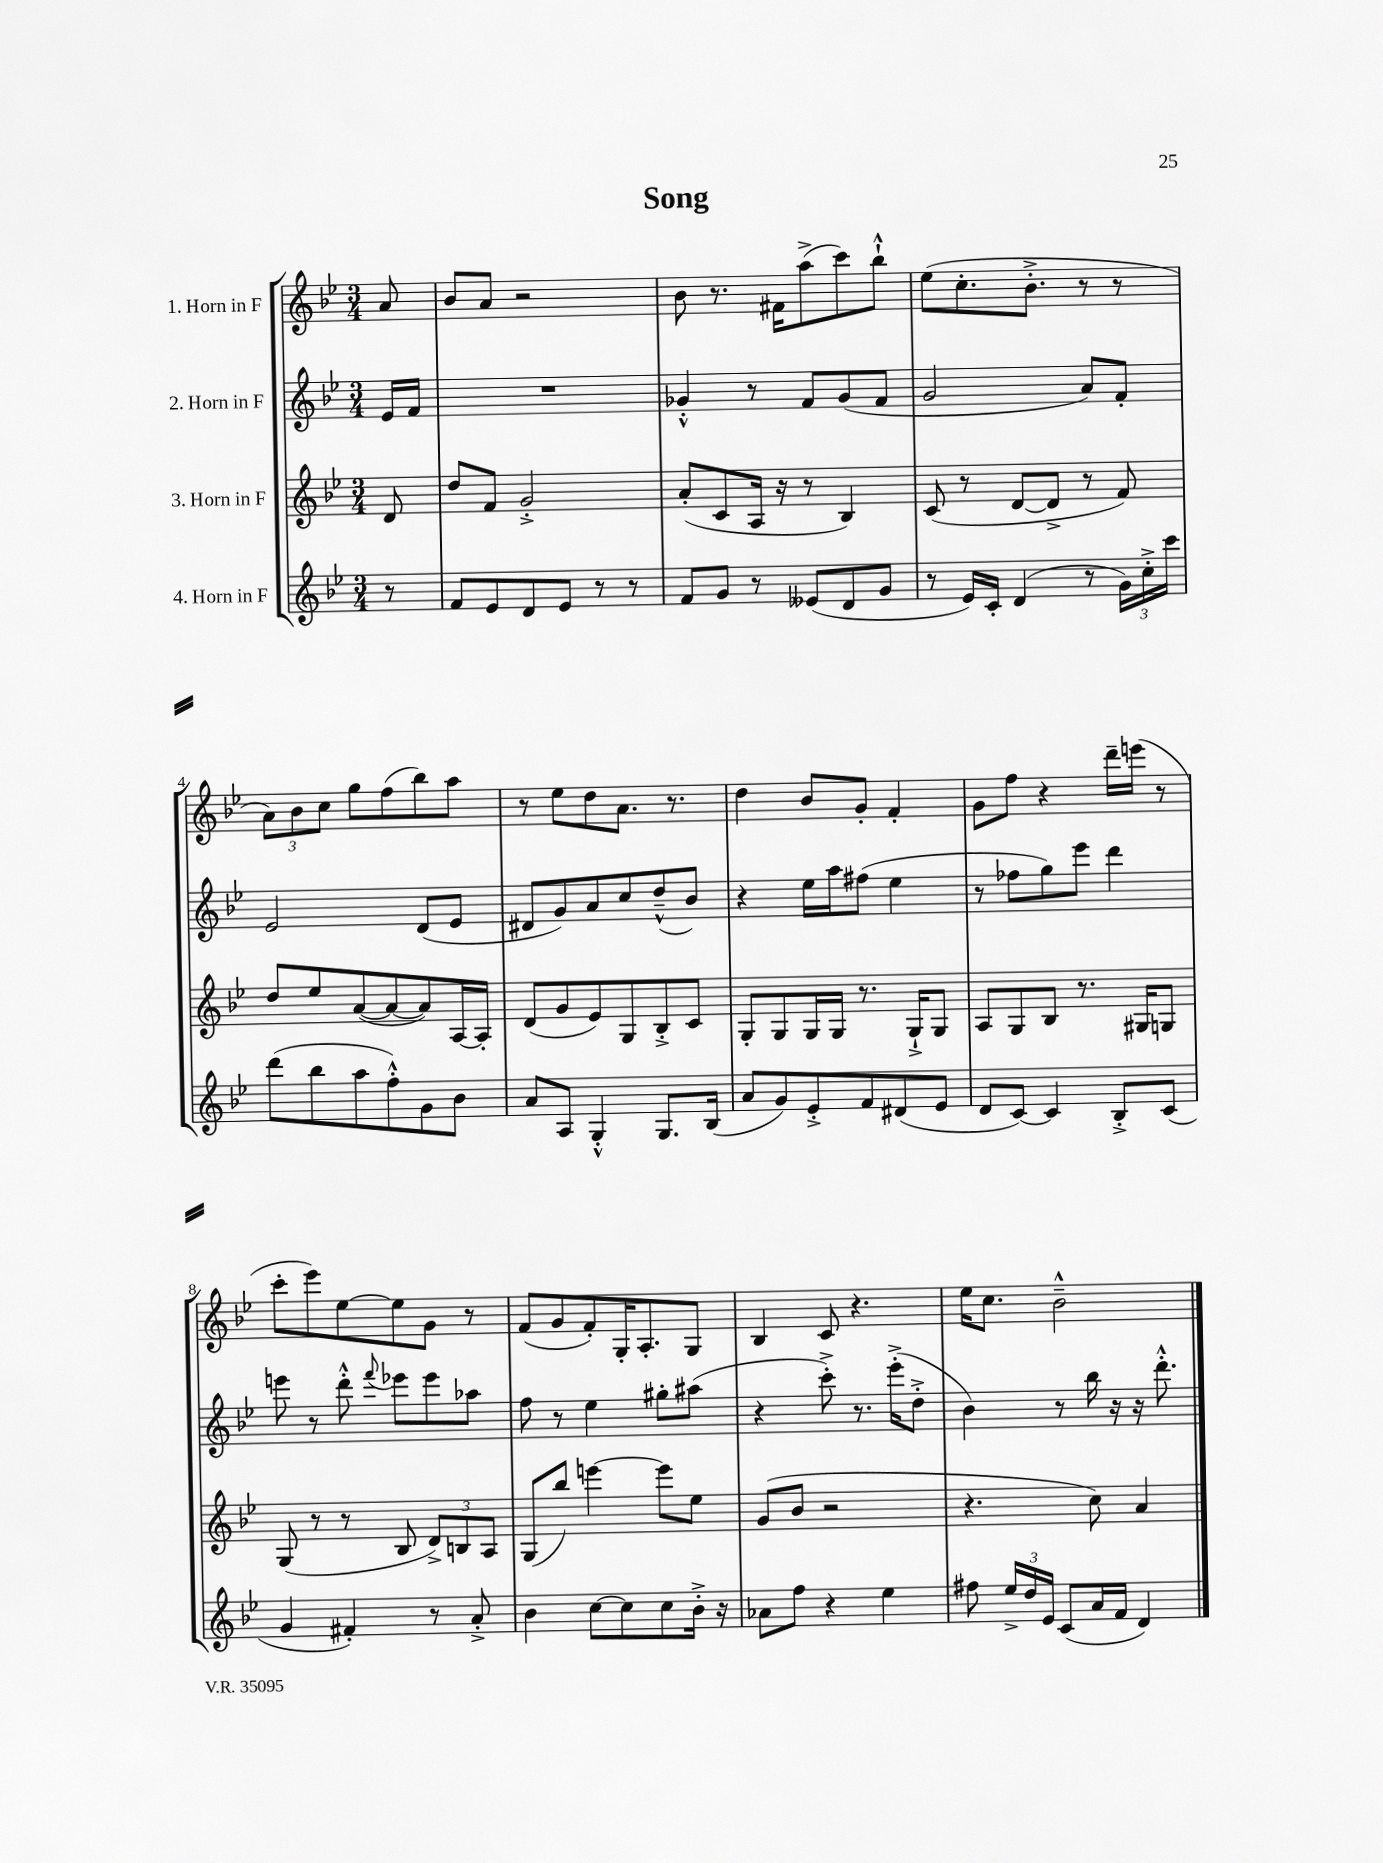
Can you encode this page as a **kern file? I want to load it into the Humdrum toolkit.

**kern	**kern	**kern	**kern
*staff4	*staff3	*staff2	*staff1
*clefG2	*clefG2	*clefG2	*clefG2
*k[b-e-]	*k[b-e-]	*k[b-e-]	*k[b-e-]
*M3/4	*M3/4	*M3/4	*M3/4
8r	8d	16e-	8a
.	.	16f	.
=	=	=	=
8f	8dd	2.r	8b-
8e-	8f	.	8a
8d	2g'^	.	2r
8e-	.	.	.
8r	.	.	.
8r	.	.	.
=	=	=	=
8f	(8a'	4g-'^^	8b-
8g	8c	.	8.r
8r	16A	8r	.
.	16r	.	16f#
(8e--	8r	8f	(8aa^
8d	4B-)	(8g-	8ccc)
8g	.	8f	8bb-`^^
=	=	=	=
8r	(8c	2g	(8ee-
16e-)	8r	.	8.cc'
16c'	.	.	.
(4d	[8d	.	.
.	.	.	8.b-'^
.	8d^]	.	.
8r	8r	8a)	8r
24g)	8f)	8f'	8r
24cc'^	.	.	.
24ccc	.	.	.
=	=	=	=
(8ddd	8dd	2e-	12a)
.	.	.	12b-
8bb-	8ee-	.	.
.	.	.	12cc
8aa	([8a	.	8gg
8ff'^^)	8a_	.	(8ff
8g	8a])	(8d	8bb-)
8b-	[16A	8e-	8aa
.	16A']	.	.
=	=	=	=
8a	(8d	8d#	8r
8A	8g	8g)	8ee-
4G'^^	8e-)	8a	8dd
.	8G	8cc	8.a
8.G	8B-'^	(8dd~^^	.
.	.	.	8.r
.	8c	8b-)	.
(16B-	.	.	.
=	=	=	=
8a	8G'	4r	4dd
8g)	8G	.	.
8e-'^	16G	16ee-	8b-
.	16G	16aa	.
8f	8.r	(8ff#	8g'
(8d#	.	4ee-	4f'
.	16G`^	.	.
8e-	8G	.	.
=	=	=	=
8d	8A	8r	8g
[8c)	8G	8ff-	8ff
4c]	8B-	8gg)	4r
.	8.r	8eee-	.
8B-'^	.	4ddd	16ddd~
.	16G#	.	(16eee
(8c	8G	.	8r
=	=	=	=
4g	(8G	8eee	8ccc'
.	8r	8r	8eee-)
4f#')	8r	8ddd'^^	[8ee-
.	.	8qqfff	.
.	8B-	8eee-	8ee-]
8r	12d^)	8eee-	8g
.	12B	.	.
8a'^	.	8aa-	8r
.	12A	.	.
=	=	=	=
4b-	(8G	8ff	(8f
.	8bb-)	8r	8g
[8cc	[4eee	4ee-	8f')
8cc]	.	.	16G'
.	.	.	8.A'
8cc	8eee]	8gg#'	.
16b-'^	8ee-	(8aa#	8G
16r	.	.	.
=	=	=	=
8a-	(8g	4r	4B-
8ff	8b-	.	.
4r	2r	8ccc'^)	8c
.	.	8.r	4.r
4ee-	.	.	.
.	.	(16eee-'^	.
.	.	8dd'^	.
=	=	=	=
8ff#	4.r	4b-)	16ee-
.	.	.	8.cc
24ee-^	.	.	.
24dd	.	.	.
24e-	.	.	.
(8c	.	8r	2b-~^^
16a	8cc)	16bb-	.
16f	.	16r	.
4d)	4a	16r	.
.	.	8.ddd'^^	.
==	==	==	==
*-	*-	*-	*-
